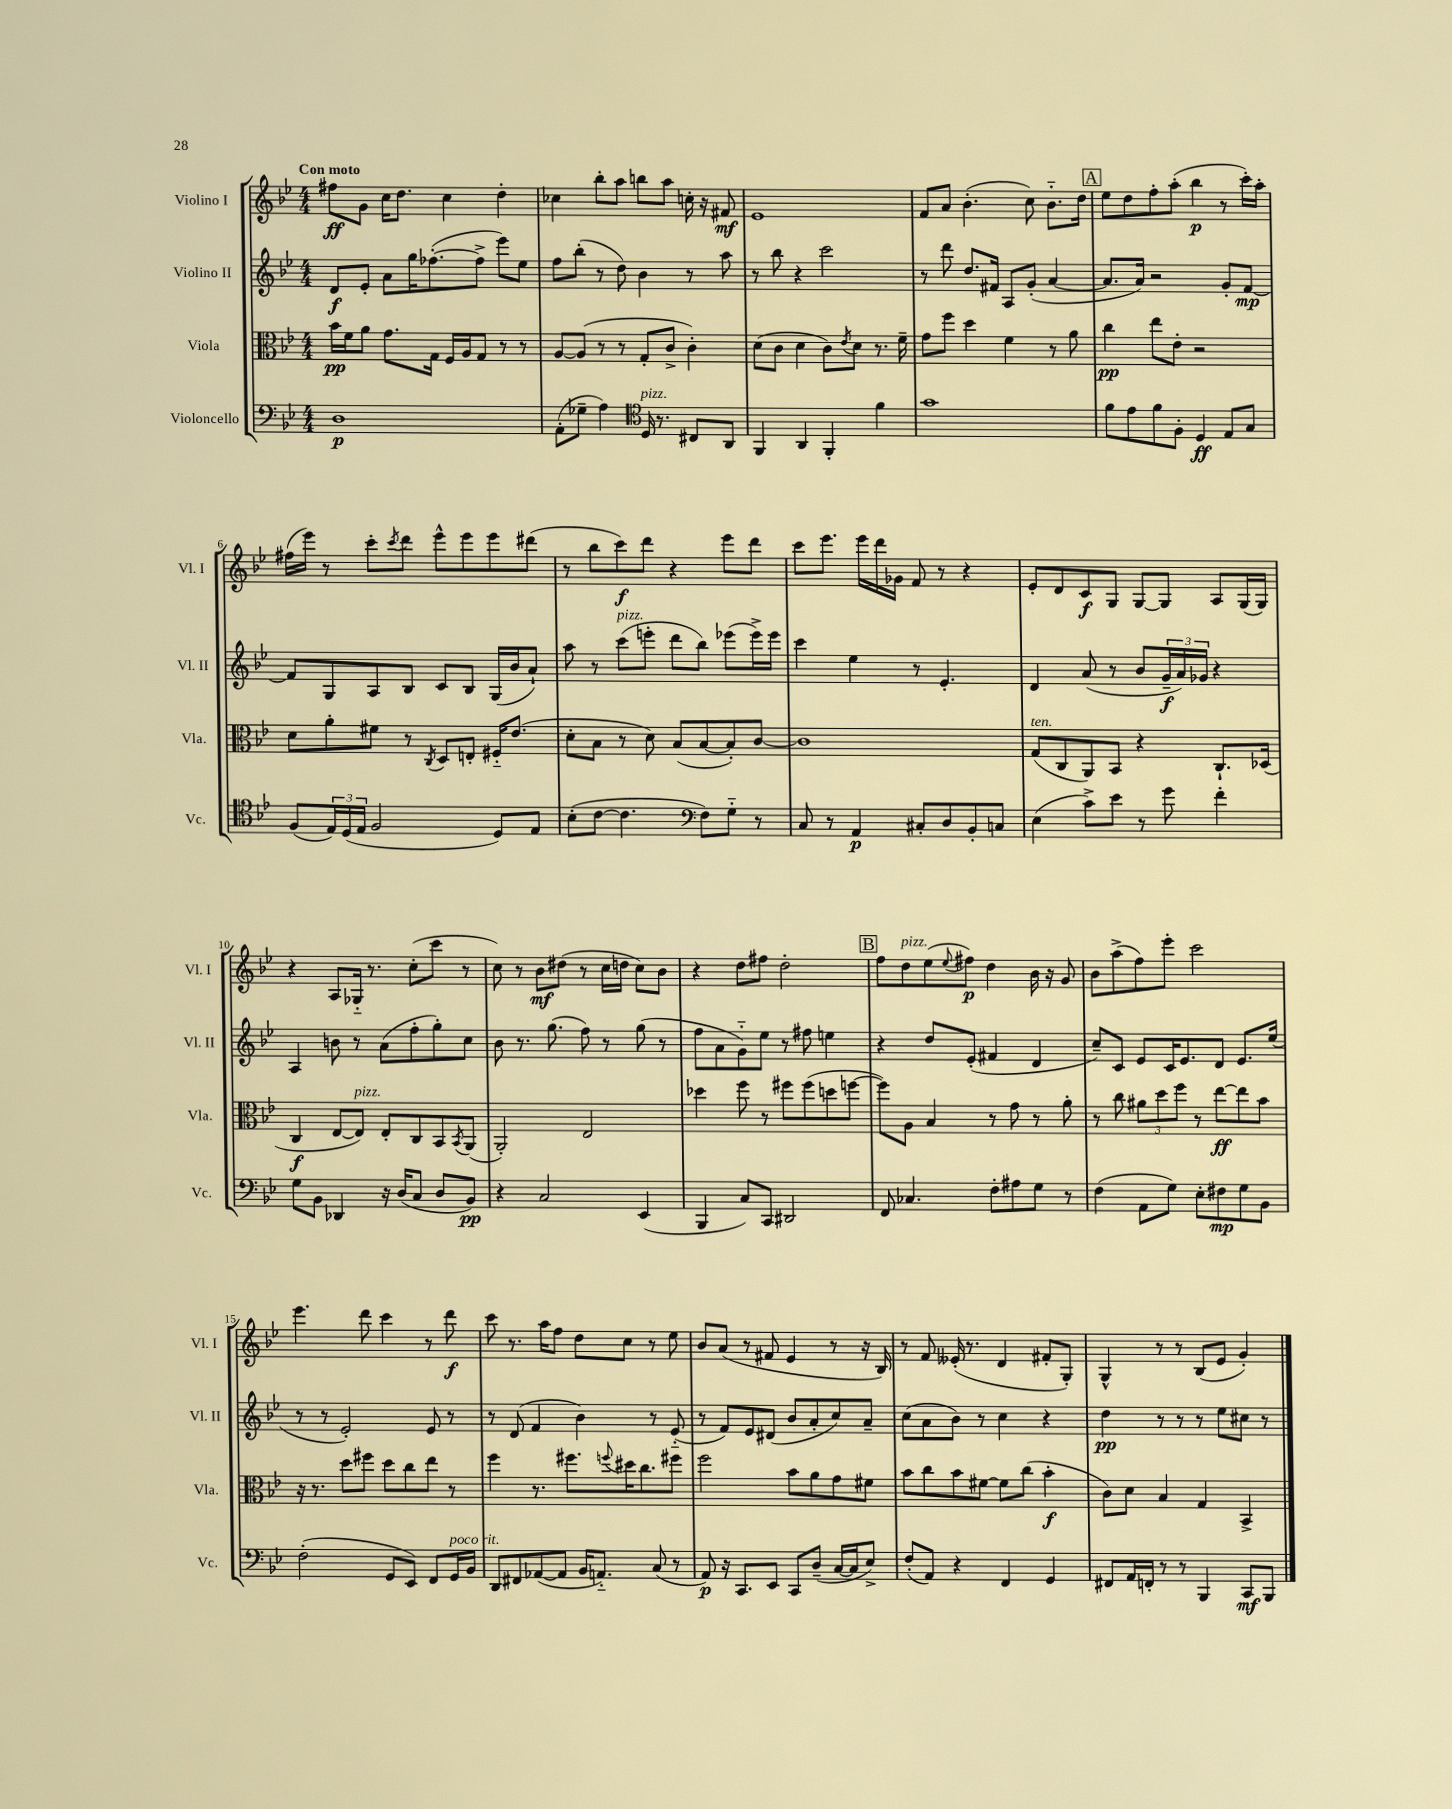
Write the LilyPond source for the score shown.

<<
\new StaffGroup <<
\new Staff = "s0" \with { instrumentName = "Violino I" shortInstrumentName = "Vl. I" } {
    \clef treble \key bes \major \numericTimeSignature \time 4/4 \tempo "Con moto"
    fis''8\ff g'8 c''16 d''8. c''4 d''4-. |
    ces''4 bes''8-. a''8 b''8 a''8 c''16-. r16 fis'8\mf |
    ees'1 |
    f'8 a'8 bes'4.-.( c''8) bes'8.-_ d''16 |
    \mark \markup { \box "A" } ees''8 d''8 f''8-. a''8-.( bes''4\p r8 c'''16-.) a''16-. |
    fis''16( ees'''16) r8 c'''8-. \acciaccatura { c'''8 } d'''8 ees'''8-^ ees'''8 ees'''8 dis'''8( |
    r8 bes''8 c'''8\f) d'''8 r4 ees'''8 d'''8 |
    c'''8 ees'''8. ees'''16 d'''16 ges'16 f'8 r8 r4 |
    ees'8-. d'8 c'8\f g8 g8~ g8 a8 g16( g16) |
    r4 a8 ges16-_ r8. c''8-.( c'''8 r8 |
    c''8) r8 bes'8\mf dis''8( r8 c''16 d''16 c''8) bes'8 |
    r4 d''8 fis''8 d''2-. |
    \mark \markup { \box "B" } f''8 d''8^\markup { \italic "pizz." } ees''8( \appoggiatura { ees''8 } fis''8\p) d''4 bes'16 r16 g'8 |
    bes'8 a''8->( f''8) ees'''8-. c'''2 |
    ees'''4. d'''8 c'''4 r8 d'''8\f |
    c'''8 r8. a''16 f''8 d''8 c''8 r8 ees''8 |
    bes'8 a'8( r8 fis'8 ees'4 r8 r16 bes16) |
    r8 f'8 eeses'16-.( r8. d'4 fis'8-. g8-.) |
    g4-^ r8 r8 bes8( ees'8 g'4-.) \bar "|." |
}
\new Staff = "s1" \with { instrumentName = "Violino II" shortInstrumentName = "Vl. II" } {
    \clef treble \key bes \major \numericTimeSignature \time 4/4
    d'8\f ees'8-. a'8 g''16 fes''8.~-.( fes''8-> ees'''8) ees''8 |
    f''8 bes''8-.( r8 d''8) bes'4 r8 a''8 |
    r8 bes''8 r4 c'''2 |
    r8 d'''8 d''8. fis'16 a8 g'8-.( a'4~ |
    \mark \markup { \box "A" } a'8. a'16) r2 g'8-. f'8~\mp |
    f'8 g8 a8 bes8 c'8 bes8 g16( bes'16 a'8-!) |
    a''8 r8 c'''8^\markup { \italic "pizz." }( e'''8-. d'''8 bes''8) ees'''8( ees'''16->) ees'''16 |
    c'''4 ees''4 r8 ees'4.-. |
    d'4 a'8( r8 bes'8 \tuplet 3/2 { g'16--\f a'16) ges'16 } r4 |
    a4 b'8 r8 a'8( f''8-. g''8-.) c''8 |
    bes'8 r8. g''8.( f''8) r8 g''8( r8 |
    f''8 a'8 g'8-_) ees''8 r8 fis''8 e''4 |
    \mark \markup { \box "B" } r4 d''8 ees'8-.( fis'4 d'4 |
    c''8--) c'8 ees'8 c'16 ees'8. d'8 ees'8. ees''16( |
    r8 r8 ees'2-.) ees'8 r8 |
    r8 d'8( f'4 bes'4) r8 ees'8-_( |
    r8 f'8) ees'8 dis'8( bes'8 a'8-. c''8) a'8-- |
    c''8( a'8 bes'8) r8 c''4 r4 |
    d''4\pp r8 r8 r8 ees''8 cis''8 r8 \bar "|." |
}
\new Staff = "s2" \with { instrumentName = "Viola" shortInstrumentName = "Vla." } {
    \clef alto \key bes \major \numericTimeSignature \time 4/4
    bes'16\pp f'16 a'8 g'8. g16 f16 a16 g8 r8 r8 |
    a8~ a8( r8 r8 g8-. c'8-> c'4-.) |
    d'8( c'8 d'4 c'8) \acciaccatura { ees'8 } d'8 r8. f'16-- |
    g'8 f''8 d''4 f'4 r8 a'8 |
    \mark \markup { \box "A" } c''4\pp ees''8 ees'8-. r2 |
    d'8 a'8-. fis'8 r8 \acciaccatura { c8 } d8 e8-. fis16-_ ees'8.( |
    d'8-. bes8 r8 d'8) bes8( bes8~ bes8-.) c'8~ |
    c'1 |
    g8^\markup { \italic "ten." }( c8 a,8) bes,8 r4 c8.-! des16( |
    c4\f ees8~ ees8^\markup { \italic "pizz." }) ees8-. c8 bes,8 \acciaccatura { bes,8 } a,8( |
    a,2-.) ees2 |
    des''4 f''8 r8 fis''8 fis''8( d''8 f''8~ |
    \mark \markup { \box "B" } f''8) a8 bes4 r8 g'8 r8 a'8-. |
    r8 c''8 \tuplet 3/2 { ais'8 d''8 f''8 } r8 ees''8~\ff ees''8 bes'8 |
    r16 r8. d''8 fis''8 d''8 c''8 ees''8 r8 |
    f''4 r8. fis''8. \appoggiatura { f''8 } dis''16 c''8. fis''8 |
    f''2 bes'8 a'8 g'8 fis'8 |
    bes'8 c''8 bes'8 fis'8~ fis'8 c''8( bes'4-.\f |
    c'8) d'8 bes4 g4 bes,4-> \bar "|." |
}
\new Staff = "s3" \with { instrumentName = "Violoncello" shortInstrumentName = "Vc." } {
    \clef bass \key bes \major \numericTimeSignature \time 4/4
    d1\p |
    a,8-.( ges8-- a4) \clef tenor d16^\markup { \italic "pizz." } r8. cis8 a,8 |
    f,4 a,4 f,4-. f'4 |
    g'1 |
    \mark \markup { \box "A" } f'8 ees'8 f'8 f8-. d4\ff ees8 g8 |
    f8( \tuplet 3/2 { ees16) d16( ees16 } f2 d8) ees8 |
    bes8-.( c'8~ c'4. \clef bass f8) g8-_ r8 |
    c8 r8 a,4\p cis8-. d8 bes,8-. c8 |
    ees4( c'8->) ees'8 r8 g'8 f'4-. |
    g8 bes,8 des,4 r16 d16( c8 d8 bes,8\pp) |
    r4 c2 ees,4( |
    bes,,4 c8) c,8 dis,2 |
    \mark \markup { \box "B" } f,8 ces4. f8-. ais8 g8 r8 |
    f4( a,8 g8) ees8-. fis8\mp g8 bes,8 |
    f2-.( g,8 ees,8) f,8 g,16^\markup { \italic "poco rit." } bes,16 |
    d,8 fis,8 aes,8~( aes,8 bes,16 a,8.-_) c8( r8 |
    a,8\p) r16 c,8. ees,8 c,8 d8--( c16~ c16 ees8->) |
    f8-.( a,8) r4 f,4 g,4 |
    fis,8 a,16 f,16-. r8 r8 bes,,4 c,8\mf bes,,8 \bar "|." |
}
>>
>>
